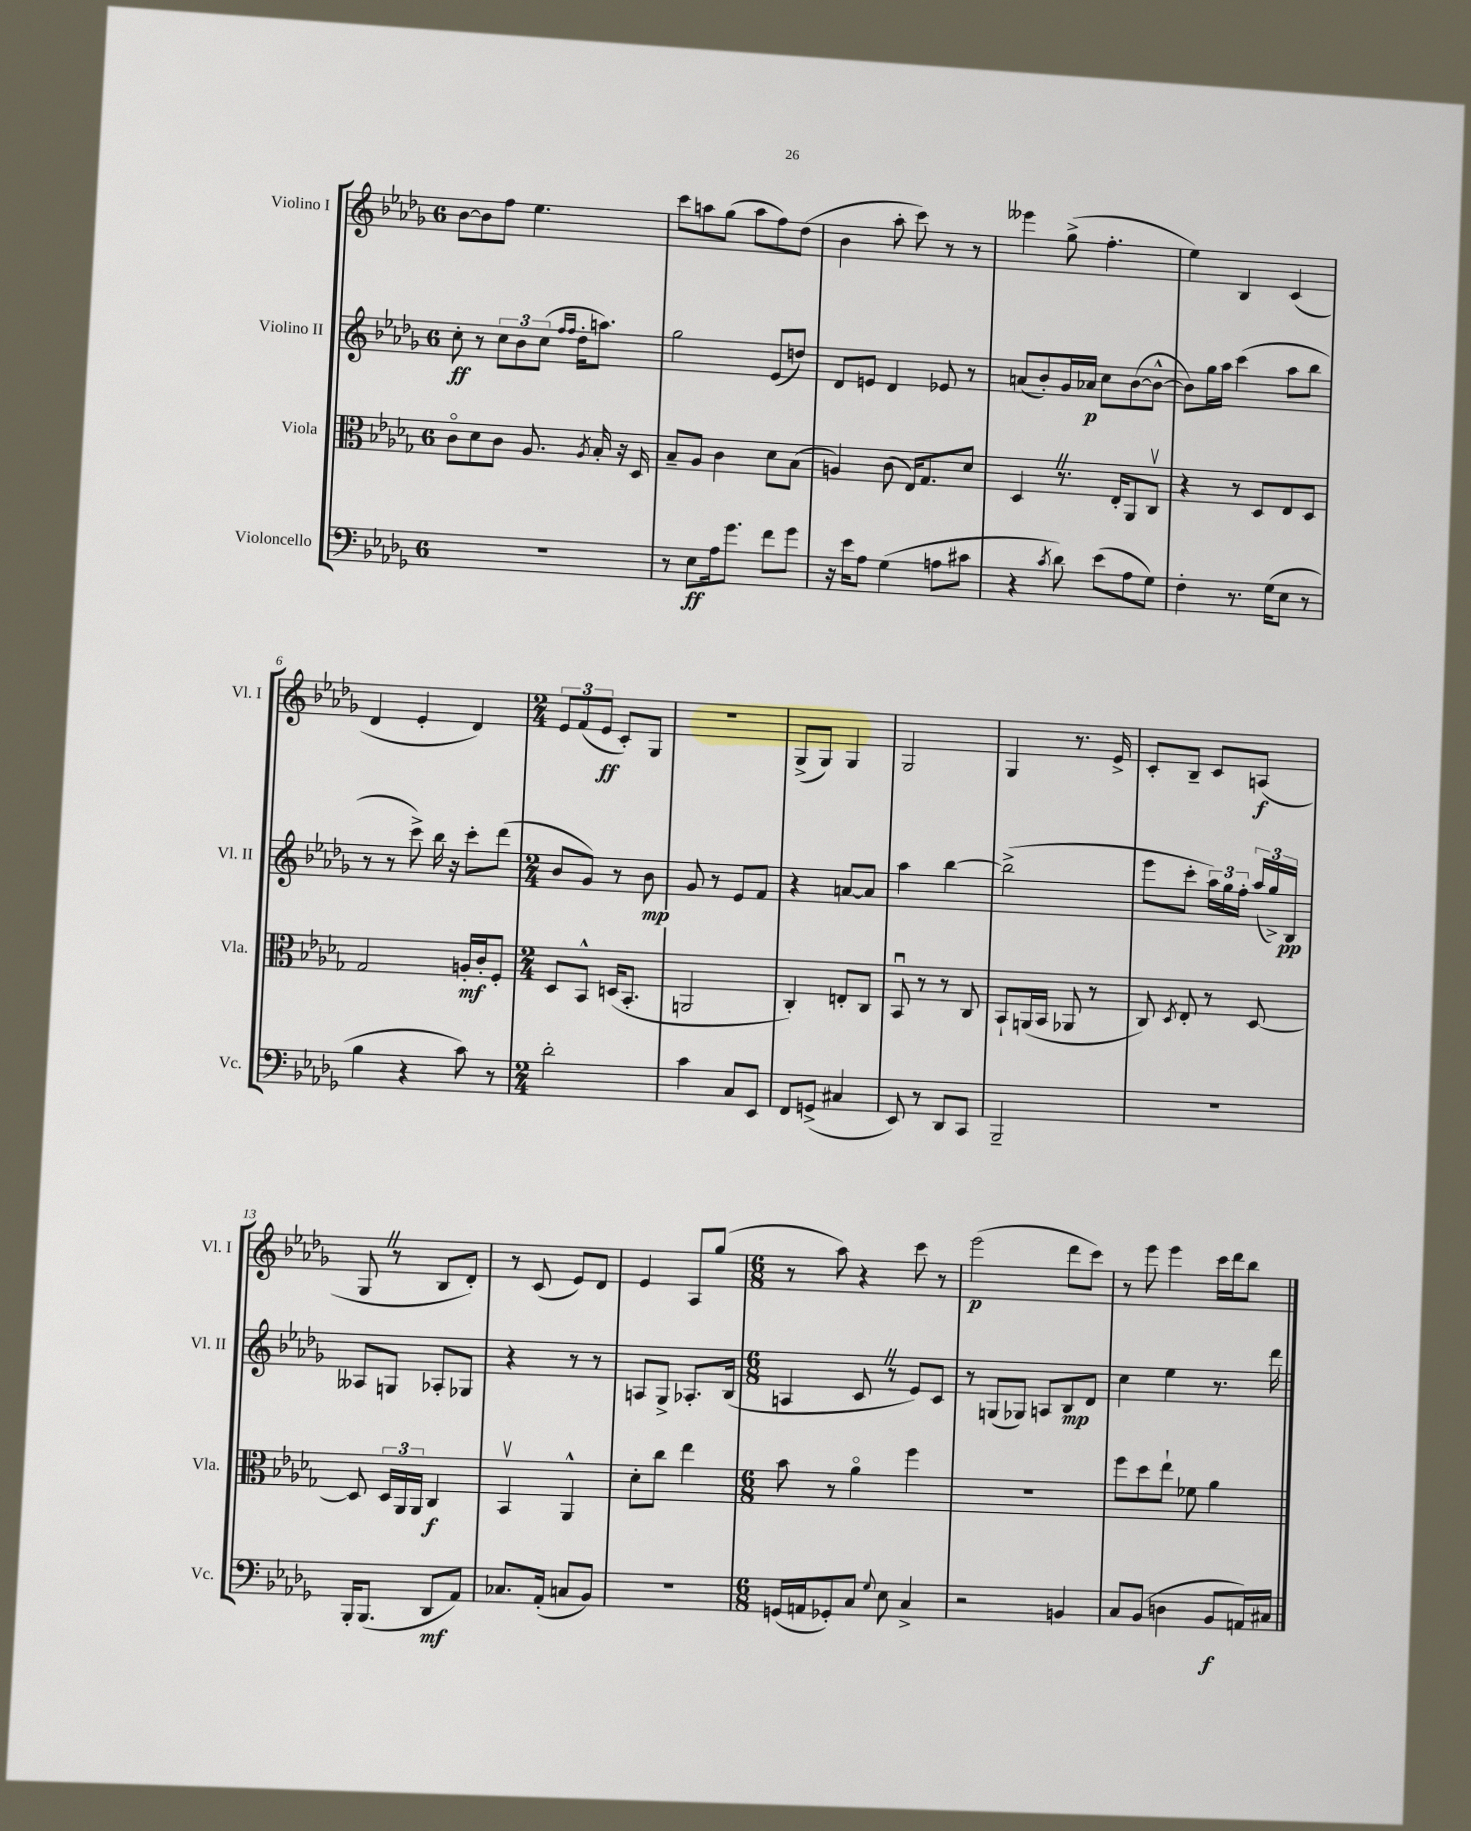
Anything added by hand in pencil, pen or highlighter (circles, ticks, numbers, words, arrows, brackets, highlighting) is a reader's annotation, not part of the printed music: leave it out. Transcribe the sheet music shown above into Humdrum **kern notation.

**kern	**kern	**kern	**kern
*staff4	*staff3	*staff2	*staff1
*clefF4	*clefC3	*clefG2	*clefG2
*k[b-e-a-d-g-]	*k[b-e-a-d-g-]	*k[b-e-a-d-g-]	*k[b-e-a-d-g-]
*M6/8	*M6/8	*M6/8	*M6/8
2.r	8co	8cc'	[8b-
.	8d-	8r	8b-]
.	8c	12cc	8ff
.	.	12b-	.
.	8.A-	.	4.ee-
.	.	(12cc	.
.	.	16qqff	.
.	.	16qqff	.
.	.	16dd-'	.
.	8qA-	.	.
.	16B-'	8.aa)	.
.	16r	.	.
.	16D-	.	.
=	=	=	=
8r	8B-~	2gg-	8ccc
8E-	8A-	.	8aa
16A-	4c	.	(8gg-
8.g-	.	.	.
.	.	.	8aa
8f	8d-	(8e-	8ff)
8g-	(8B-	8dd)	(8dd-
=	=	=	=
16r	4A)	8d-	4b-
16e-	.	.	.
8A-	.	8e	.
(4G-	(8c	4d-	8aa-'
.	16E-)	.	8ccc)
.	8.G-	.	.
8A	.	8e-	8r
8c#	8d-	8r	8r
=	=	=	=
4r	4D-	(8a	4eee--
.	.	8b-')	.
8qc	.	.	.
8d-)	8.r	16g-	(8gg-^
.	.	16a-	.
(8e-	.	8cc	4.ff'
.	16E-'	.	.
8A-	8AA-	([8b-	.
8G-)	8Cv	8b-^^_	.
=	=	=	=
4F'	4r	8b-])	4ee-)
.	.	16gg-	.
.	.	16aa-	.
8.r	8r	(4ccc	4B-
.	8D-	.	.
(16G-	.	.	.
8E-	8E-	8aa-	(4c
8r	8D-	8bb-	.
=	=	=	=
4B-	2G-	8r	4d-
.	.	8r	.
4r	.	8ccc^)	4e-'
.	.	16bb-	.
.	.	16r	.
8c)	16A'	8ccc'	4d-)
.	16c'	.	.
8r	8F'	(8ddd-	.
=	=	=	=
*M2/4	*M2/4	*M2/4	*M2/4
2d-'	8D-	8b-	12e-
.	.	.	(12f
.	8BB-^^	8g-)	.
.	.	.	12e-
.	(16D	8r	8c')
.	8.BB-'	.	.
.	.	8b-	8G-
=	=	=	=
4c	2AA	8g-	2r
.	.	8r	.
8C	.	8e-	.
8EE-	.	8f	.
=	=	=	=
8FF	4C')	4r	(8G-^
(8GG^	.	.	8G-)
4C#	8E'	[8a	4G-
.	8C	8a]	.
=	=	=	=
8EE-)	8BB-u	4aa-	2G-
8r	8r	.	.
8DD-	8r	[4bb-	.
8CC	8C	.	.
=	=	=	=
2BBB-~	8BB-`	(2bb-^]	4G-
.	(16AA	.	.
.	16BB-	.	.
.	8AA-	.	8.r
.	8r	.	.
.	.	.	16e-^
=	=	=	=
2r	8C)	8eee-	8c'
.	8qD-	.	.
.	8E-'	8ccc'	8B-~
.	8r	24aa-)	8c
.	.	24gg-	.
.	.	24ff'	.
.	[8D-	(24aa-	(8A
.	.	24gg-^)	.
.	.	24B-	.
=	=	=	=
16BBB-'	8D-]	8A--	8G-
(8.BBB-	.	.	.
.	24D-	8G	8r
.	24AA-	.	.
.	24AA-	.	.
8DD-	4C	8A-'	8B-
8AA-)	.	8G-	8d-')
=	=	=	=
8.C-	4BB-v	4r	8r
.	.	.	(8c
(16AA-'	.	.	.
8C	4AA-^^	8r	8e-)
8BB-)	.	8r	8d-
=	=	=	=
2r	8d-'	8A	4e-
.	8cc	8G-^	.
.	4ee-	8.A-'	8A-
.	.	.	(8gg-
.	.	(16B-	.
=	=	=	=
*M6/8	*M6/8	*M6/8	*M6/8
(16GG	8b-	4A	8r
16AA	.	.	.
8GG-')	8r	.	8aa-)
8C	4a-o	8c	4r
8qqG-	.	.	.
8E-	.	8r	.
4C^	4ff	8e-)	8ccc
.	.	8c	8r
=	=	=	=
2r	2.r	8r	(2eee-
.	.	(8G	.
.	.	8G-)	.
.	.	8A	.
4BB	.	8B-	8ddd-
.	.	8d-	8ccc)
=	=	=	=
8C	8ff	4cc	8r
(8BB-	8dd-	.	8eee-
4D	8ee-`	4ee-	4eee-
.	8f-	.	.
8BB-	4a-	8.r	16ccc
.	.	.	16ddd-
16AA)	.	.	8bb-
16C#	.	16ddd-	.
==	==	==	==
*-	*-	*-	*-
